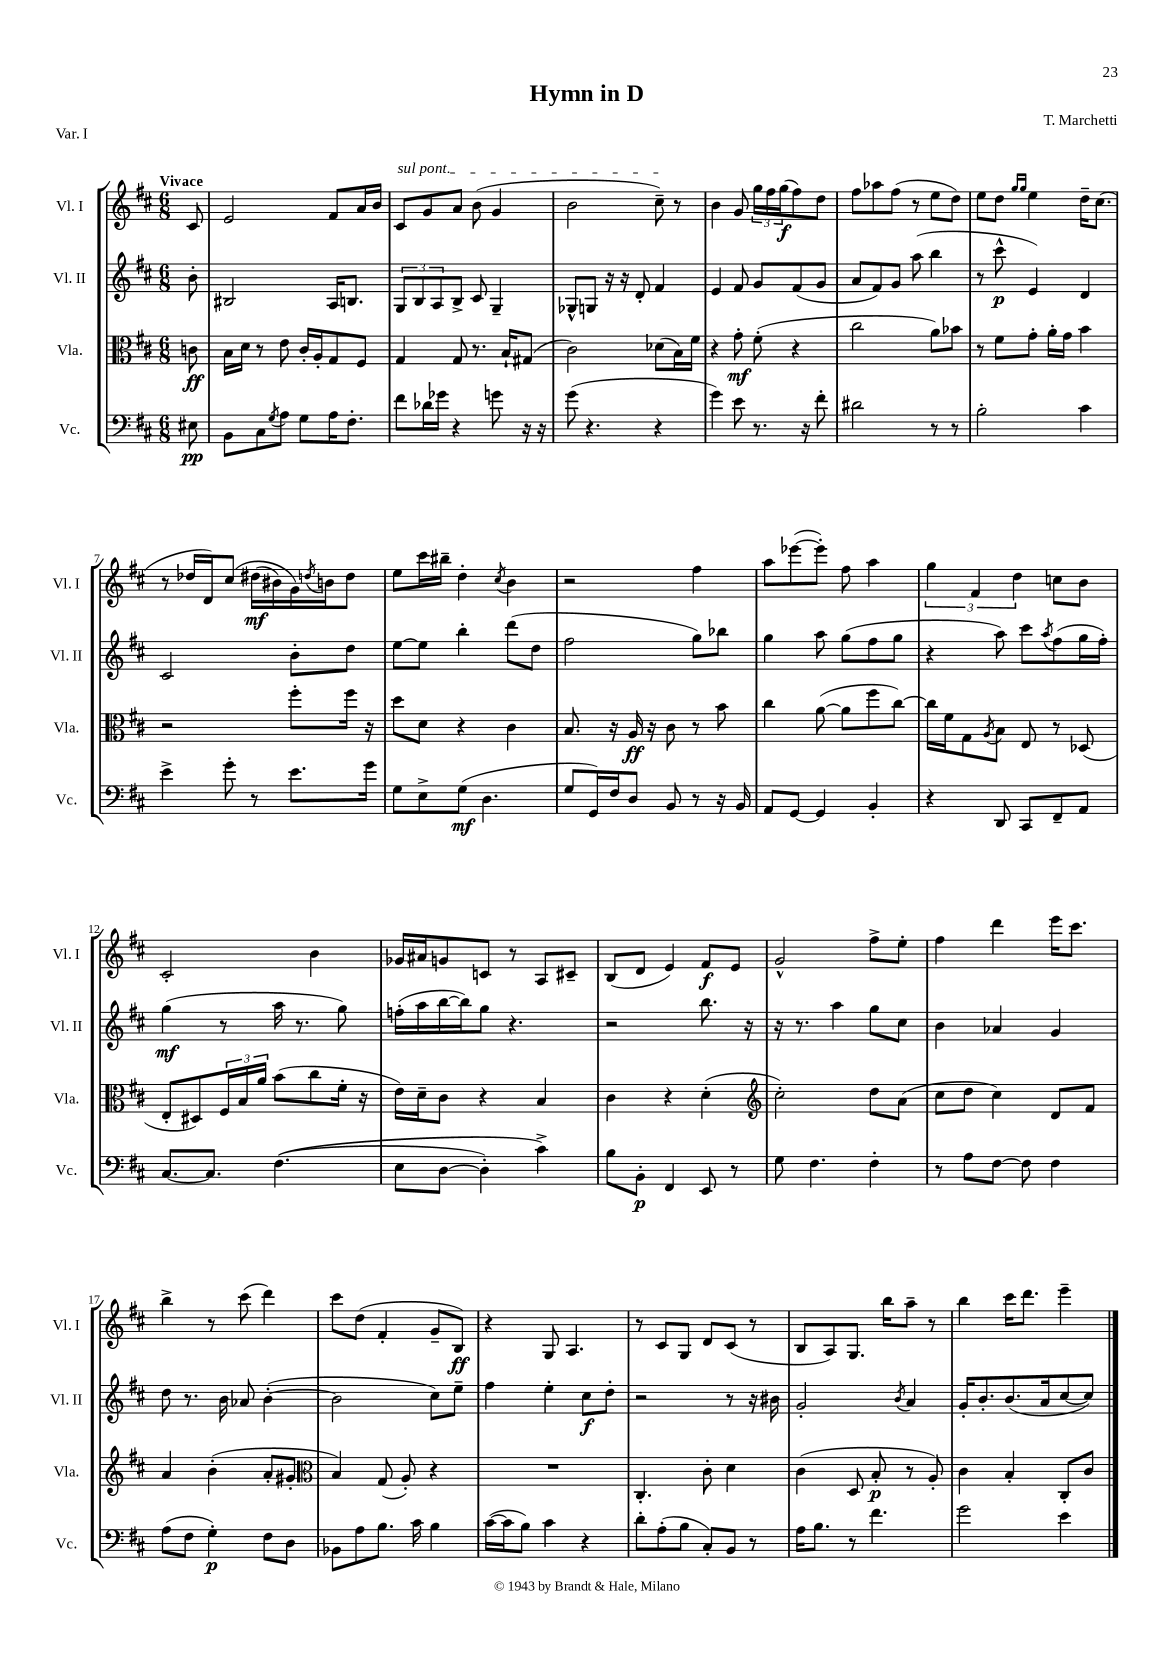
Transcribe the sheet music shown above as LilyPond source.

\header { title = "Hymn in D" composer = "T. Marchetti" piece = "Var. I" }
<<
\new StaffGroup <<
\new Staff = "s0" \with { instrumentName = "Vl. I" shortInstrumentName = "Vl. I" } {
    \clef treble \key d \major \numericTimeSignature \time 6/8 \partial 8 \tempo "Vivace"
    cis'8 |
    e'2 fis'8 a'16 b'16 |
    \once \override TextSpanner.bound-details.left.text = \markup { \italic "sul pont." } cis'8\startTextSpan g'8 a'8 b'8( g'4 |
    b'2 cis''8--\stopTextSpan) r8 |
    b'4 g'8 \tuplet 3/2 { g''16 fis''16 g''16\f( } fis''8) d''8 |
    fis''8 aes''8 fis''8( r8 e''8 d''8) |
    e''8 d''8 \grace { g''16 g''16 } e''4 d''16-- cis''8.( |
    r8 des''16 d'16) cis''8\( dis''16\mf( bis'16) g'16\) \acciaccatura { d''8 } b'16 d''8 |
    e''8 cis'''16 bis''16-- d''4-. \acciaccatura { cis''8 } b'4 |
    r2 fis''4 |
    a''8 ees'''8~( ees'''8-.) fis''8 a''4 |
    \tuplet 3/2 { g''4 fis'4 d''4 } c''8 b'8 |
    cis'2-. b'4 |
    ges'16 ais'16 g'8 c'8 r8 a8 cis'8-- |
    b8( d'8 e'4) fis'8\f e'8 |
    g'2-^ fis''8-> e''8-. |
    fis''4 d'''4 e'''16 cis'''8. |
    b''4-> r8 cis'''8( d'''4) |
    cis'''8 d''8( fis'4-. g'8-- b8\ff) |
    r4 g8 a4. |
    r8 cis'8 g8 d'8 cis'8( r8 |
    b8 a8) g8. b''16 a''8-- r8 |
    b''4 cis'''16 d'''8. e'''4-- \bar "|." |
}
\new Staff = "s1" \with { instrumentName = "Vl. II" shortInstrumentName = "Vl. II" } {
    \clef treble \key d \major \numericTimeSignature \time 6/8 \partial 8
    b'8-. |
    bis2 a16 b8. |
    \tuplet 3/2 { g8 b8 a8 } b8-> cis'8 g4-- |
    ges8-^ g8 r16 r16 d'8-. fis'4 |
    e'4 fis'8 g'8 fis'8( g'8 |
    a'8 fis'8) g'8 a''8( b''4 |
    r8 cis'''8-^\p e'4) d'4 |
    cis'2 b'8-. d''8 |
    e''8~ e''8 b''4-. d'''8( d''8 |
    fis''2 g''8) bes''8 |
    g''4 a''8 g''8( fis''8 g''8 |
    r4 a''8) cis'''8 \acciaccatura { a''8 } fis''8( g''16 fis''16-.) |
    g''4\mf( r8 a''16 r8. g''8) |
    f''16-.( a''16 b''16~ b''16) g''8 r4. |
    r2 b''8. r16 |
    r16 r8. a''4 g''8 cis''8 |
    b'4 aes'4 g'4 |
    d''8 r8. b'16 aes'8 b'4~-.( |
    b'2 cis''8) e''8-- |
    fis''4 e''4-. cis''8\f d''8-. |
    r2 r8 r16 bis'16 |
    g'2-. \acciaccatura { b'8 } a'4 |
    g'16-. b'8.-. b'8.( a'16 cis''8~ cis''8) \bar "|." |
}
\new Staff = "s2" \with { instrumentName = "Vla." shortInstrumentName = "Vla." } {
    \clef alto \key d \major \numericTimeSignature \time 6/8 \partial 8
    c'8\ff |
    b16 d'16 r8 e'8 cis'16-. a16-. g8 fis8 |
    g4 g8 r8. b16-! gis8( |
    cis'2) des'8( b16) fis'16 |
    r4 g'8-.\mf fis'8-.( r4 |
    cis''2 a'8) bes'8 |
    r8 fis'8 g'8-. a'16-. g'16 b'4 |
    r2 fis''8-. fis''16 r16 |
    d''8 d'8 r4 cis'4 |
    b8. r16 a16\ff r16 cis'8 r8 b'8 |
    cis''4 a'8~( a'8 fis''8 cis''8~) |
    cis''16 fis'16 g8 \acciaccatura { a8 } b8 e8 r8 des8( |
    e8-. dis8) \tuplet 3/2 { fis16 b16 a'16 } b'8( cis''8 fis'16-. r16 |
    e'16) d'16-- cis'8 r4 b4 |
    cis'4 r4 d'4-.( |
    \clef treble cis''2-.) d''8 a'8( |
    cis''8 d''8 cis''4) d'8 fis'8 |
    a'4 b'4-.( a'8-. gis'8-. |
    \clef alto b4) g8( a8-.) r4 |
    R2. |
    cis4.-. cis'8-. d'4 |
    cis'4( d8 b8-.\p r8 a8-.) |
    cis'4 b4-. cis8-. cis'8 \bar "|." |
}
\new Staff = "s3" \with { instrumentName = "Vc." shortInstrumentName = "Vc." } {
    \clef bass \key d \major \numericTimeSignature \time 6/8 \partial 8
    eis8\pp |
    b,8 cis8 \acciaccatura { g8 } a8 g8 a16 fis8.-. |
    fis'8 des'16 ges'16 r4 g'8 r16 r16 |
    g'8( r4. r4 |
    g'4) e'8 r8. r16 fis'8-. |
    dis'2 r8 r8 |
    b2-. cis'4 |
    e'4-> g'8-. r8 e'8. g'16 |
    g8 e8-> g8\mf( d4. |
    g8 g,16) fis16 d8 b,8 r8 r16 b,16 |
    a,8 g,8~ g,4 b,4-. |
    r4 d,8 cis,8 fis,8-- a,8 |
    cis8.~ cis8. fis4.(\( |
    e8 d8~ d4-.) cis'4->\) |
    b8 b,8-.\p fis,4 e,8 r8 |
    g8 fis4. fis4-. |
    r8 a8 fis8~ fis8 fis4 |
    a8( fis8 g4-.\p) fis8 d8 |
    bes,8 a8 b8. cis'16 b4 |
    cis'16~( cis'16 b8) cis'4 r4 |
    d'8-. a8-.( b8 cis8-.) b,8 r8 |
    a16 b8. r8 fis'4. |
    g'2 e'4 \bar "|." |
}
>>
>>
